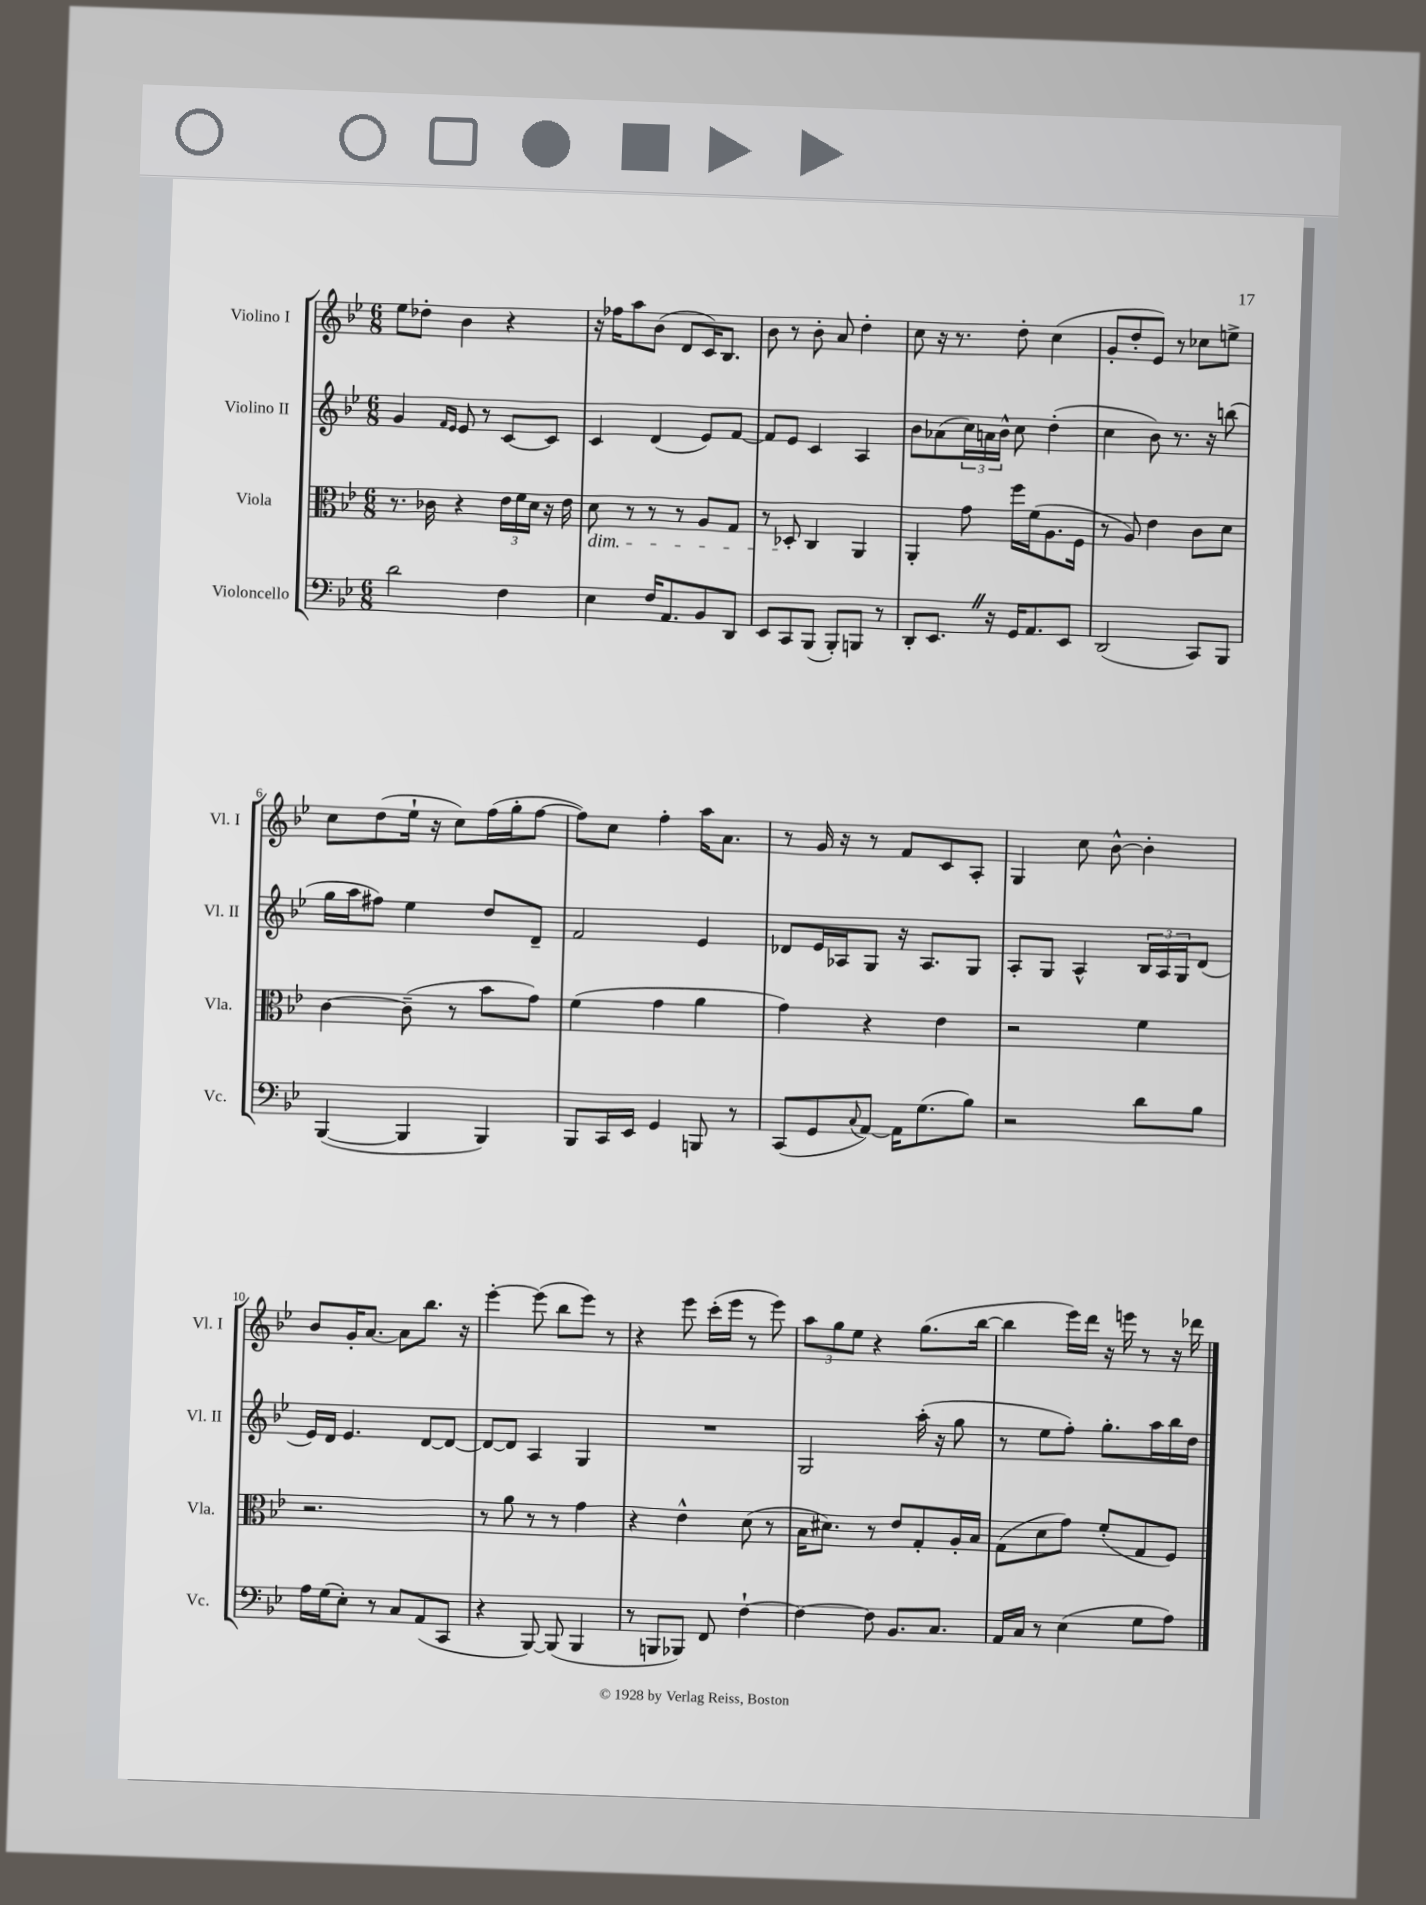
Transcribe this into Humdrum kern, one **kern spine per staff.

**kern	**kern	**kern	**kern
*staff4	*staff3	*staff2	*staff1
*clefF4	*clefC3	*clefG2	*clefG2
*k[b-e-]	*k[b-e-]	*k[b-e-]	*k[b-e-]
*M6/8	*M6/8	*M6/8	*M6/8
2d	8.r	4g	8ee-
.	.	.	8dd-'
.	16c-	.	.
.	.	16qqf	.
.	.	16qqe-	.
.	4r	8e-	4b-
.	.	8r	.
4F	24e-	[8c	4r
.	24f	.	.
.	24d	.	.
.	16r	8c]	.
.	16e-	.	.
=	=	=	=
4E-	8d	4c	16r
.	.	.	16ff-
.	8r	.	8aa
16F	8r	(4d	(8b-
8.AA	.	.	.
.	8r	.	8d
8BB-	8A	8e-)	16c)
.	.	.	8.B-
8DD	8G	[8f	.
=	=	=	=
8EE-	8r	8f]	8b-
8CC	8D-'	8e-	8r
(8BBB-	4C	4c	8b-'
8BBB-')	.	.	8a
8BBB	4AA	4A	4dd'
8r	.	.	.
=	=	=	=
8DD'	4AA'	8b-	8cc
8.EE-	.	(8a-	16r
.	.	.	8.r
.	8g	24cc)	.
.	.	24a	.
16r	.	.	.
.	.	24b-^^	.
16GG	16ff	8cc	8dd'
8.AA	(16f	.	.
.	8.A	(4dd'	(4cc
8EE-	.	.	.
.	16F	.	.
=	=	=	=
(2DD	8r	4cc	8g'
.	8A)	.	8dd'
.	4e-	8b-)	8e-)
.	.	8.r	8r
8CC)	8c	.	8cc-
.	.	16r	.
8BBB-	8d	(8bb	8ee^
=	=	=	=
([4BBB-	[4c	16gg	8cc
.	.	16aa	.
.	.	8ff#)	(8dd
4BBB-]	(8c~]	4ee-	16ee-`
.	.	.	16r
.	8r	.	8cc)
4BBB-)	8b-	8dd	(16ff
.	.	.	16gg'
.	8g)	8d~	[8ff
=	=	=	=
8BBB-	(4f	2f	8ff])
16CC	.	.	8cc
16EE-	.	.	.
4GG	4g	.	4ff'
8BBB	4a	4e-	16aa
.	.	.	8.a
8r	.	.	.
=	=	=	=
(8CC	4g)	8d-	8r
8GG	.	16e-	16g
.	.	16A-	16r
8qqC	.	.	.
[8AA)	4r	8G	8r
16AA]	.	16r	8f
(8.G	.	8.A-	.
.	4e-	.	8c
8B-)	.	8G	8A'
=	=	=	=
2r	2r	8A'	4G
.	.	8G	.
.	.	4A^^	8cc
.	.	.	[8b-^^
8d	4f	24B-	4b-']
.	.	24A	.
.	.	24G	.
8B-	.	(8d	.
=	=	=	=
16A	2.r	16e-)	8b-
(16G	.	16d	.
8E-')	.	4.e-	16g'
.	.	.	[8.a
8r	.	.	.
8C	.	.	8a]
(8AA	.	[8d	8.bb-
8CC	.	8d_	.
.	.	.	16r
=	=	=	=
4r	8r	8d_	[4eee-'
.	8a	8d]	.
[8BBB-)	8r	4A	(8eee-]
(8BBB-]	8r	.	8bb-
4BBB-	4g	4G	8eee-)
.	.	.	8r
=	=	=	=
8r	4r	2.r	4r
8BBB	.	.	.
8BBB-)	4e-^^	.	8eee-
8FF	.	.	(16ccc'
.	.	.	16eee-
[4F`	(8d	.	8r
.	8r	.	8eee-)
=	=	=	=
4F_	16B-	2G	12aa
.	8.d#)	.	.
.	.	.	12gg
.	.	.	12ee-
8F]	8r	.	4r
8.BB-	8e-	.	.
.	8G'	(16aa'	(8.gg
8.C	.	16r	.
.	16A'	8gg	.
.	16B-	.	[16bb-
=	=	=	=
16AA	(8G	8r	4bb-]
16C	.	.	.
8r	8d	8ee-	.
(4E-	8g)	8ff')	16eee-)
.	.	.	16ddd
.	(8f'	8.gg'	16r
.	.	.	16eee
8G	8G	.	8r
.	.	16aa	.
8A)	8F)	16bb-	16r
.	.	16dd	16ddd-
==	==	==	==
*-	*-	*-	*-
